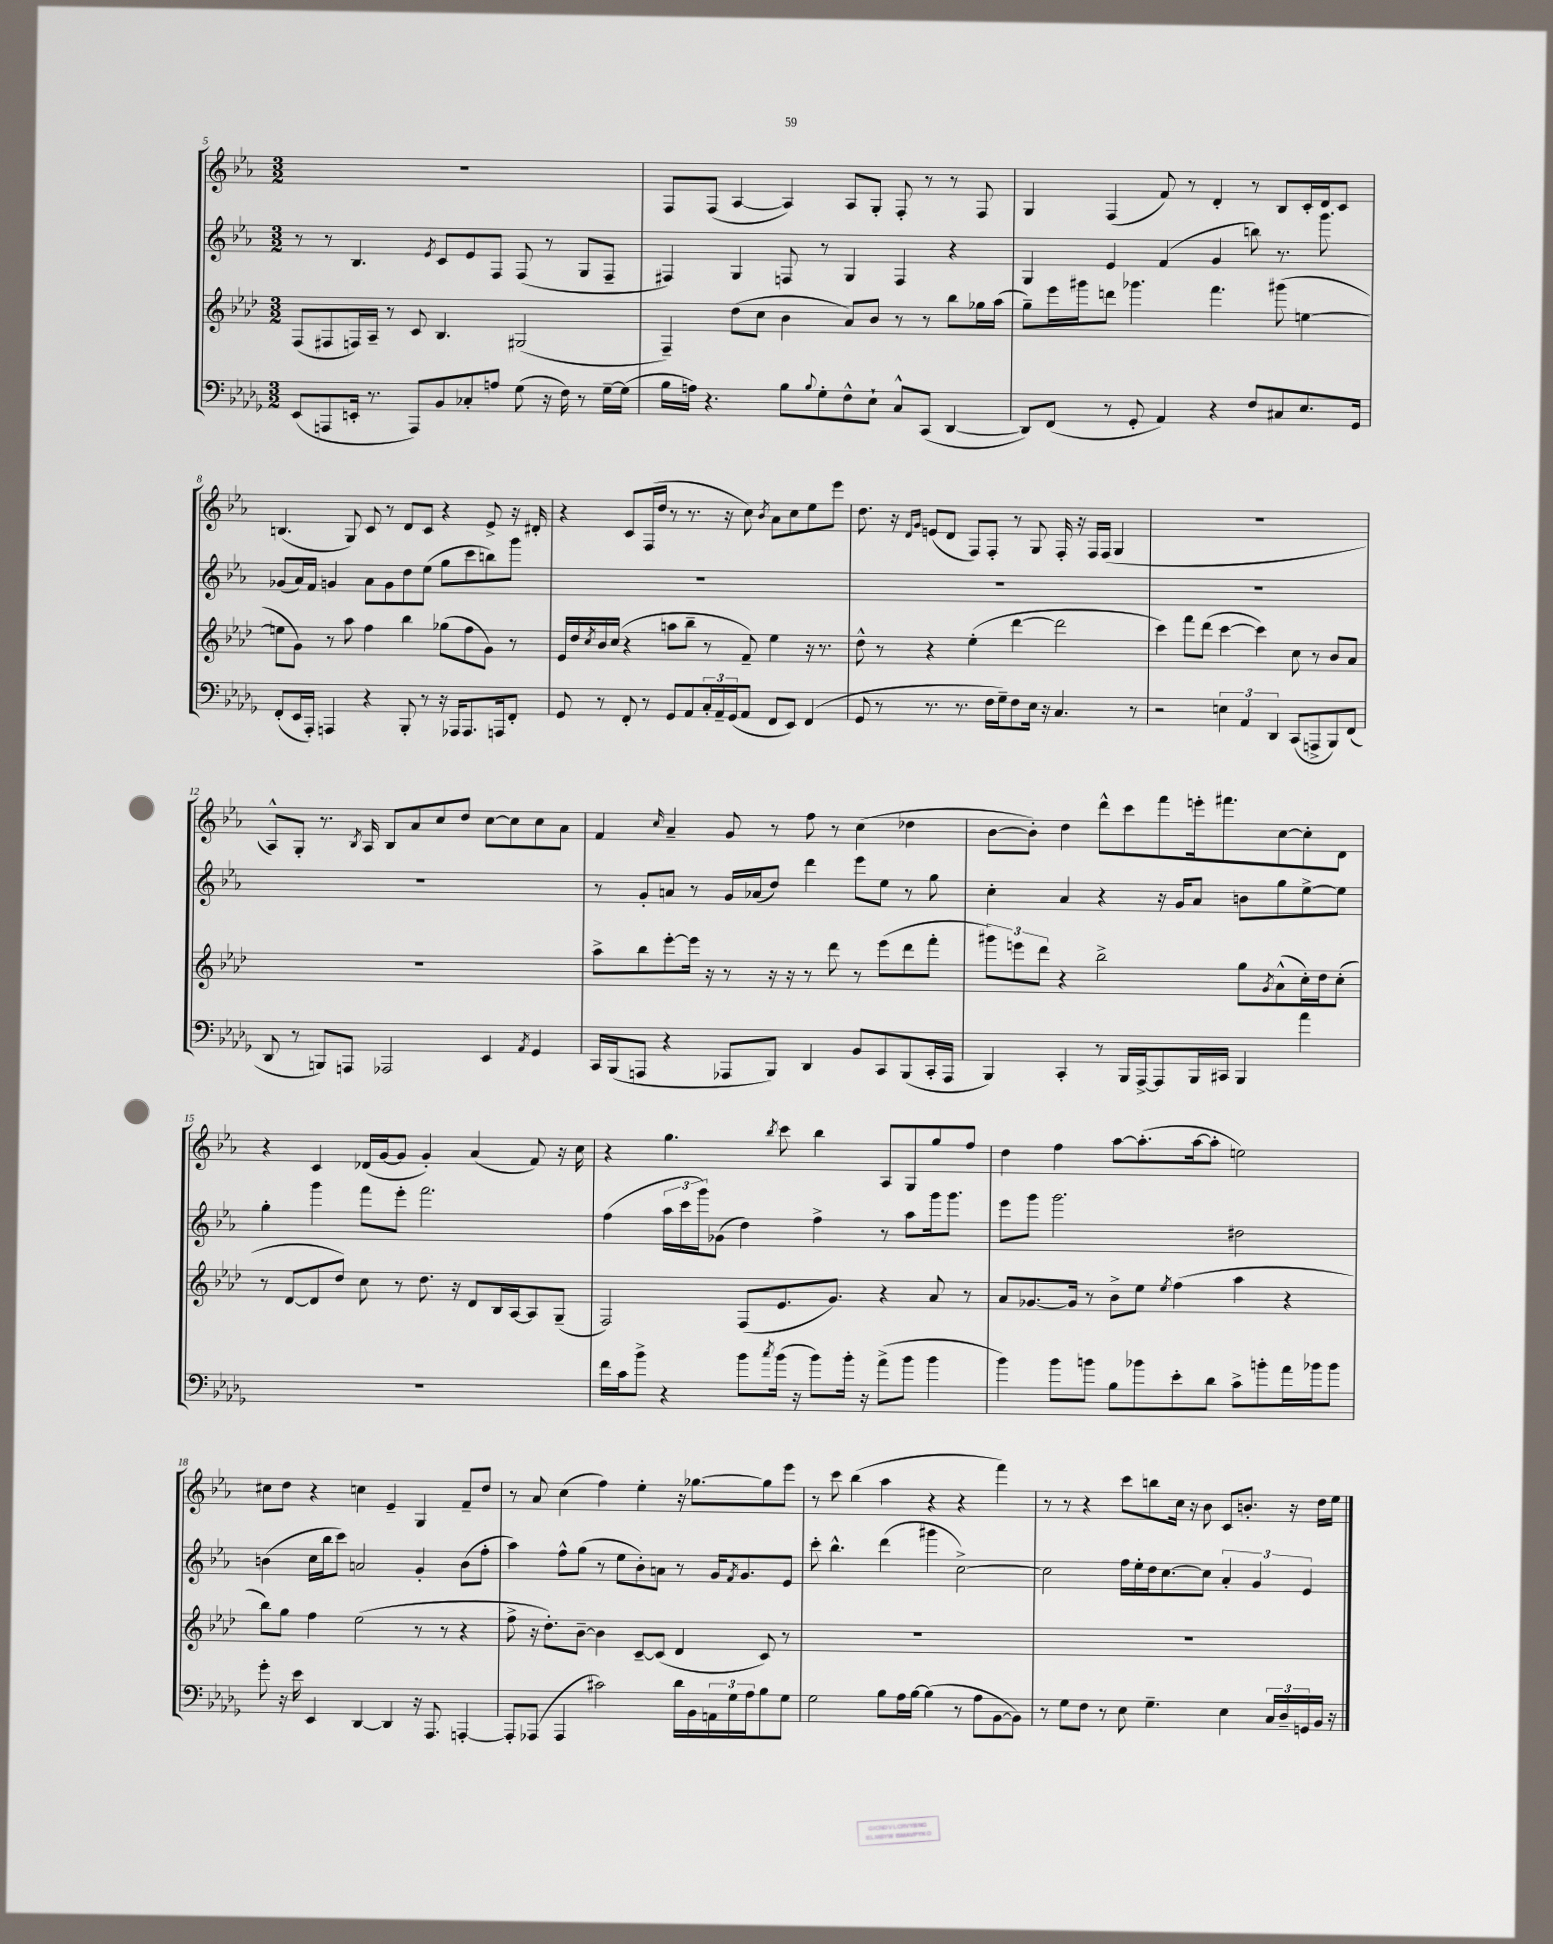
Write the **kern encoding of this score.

**kern	**kern	**kern	**kern
*staff4	*staff3	*staff2	*staff1
*clefF4	*clefG2	*clefG2	*clefG2
*k[b-e-a-d-g-]	*k[b-e-a-d-]	*k[b-e-a-]	*k[b-e-a-]
*M3/2	*M3/2	*M3/2	*M3/2
(8EE-/L	(8F/L	8r	1.r
8AAA/	8F#/	8r	.
16EE'/Jk	16F/L)	4.B-/	.
8.r	16A-~/JJ	.	.
.	8r	.	.
8AAA/L)	8c/	.	.
.	.	8qe-/	.
8BB-/	4.B-/	8c/L	.
8C-'/	.	8e-/	.
8A/J	.	8F/J	.
(8G-\	(2G#/	(8F/	.
16r	.	8r	.
16F\)	.	.	.
8r	.	8G/L	.
[16G-~\LL	.	8F~/J	.
(16G-\]JJ	.	.	.
=	=	=	=
16B-\LL	4F~/)	4F#/)	8F/L
16A\JJ)	.	.	.
4.r	.	.	(8F/J
.	(8dd-\L	4G/	[4A-/
.	8cc\J	.	.
8B-\L	4b-\	8F/	4A-/])
8qqB-/	.	.	.
8G-'\	.	8r	.
8F^^\	8a-/L)	4G/	8A-/L
8E-`\J	8b-/J	.	8G'/J
8C^^/L	8r	4F/	8F'/
(8CC/J	8r	.	8r
[4DD-/	8bb-\L	4r	8r
.	16gg-\L	.	8F/
.	(16aa-\JJ	.	.
=	=	=	=
8DD-/]L)	8gg~\L)	4G/	4G/
(8FF/J	16eee-\L	.	.
.	16ggg#\J	.	.
8r	8ddd\J	4e-/	(4F/
8GG-'/	4.ggg-\	.	.
4AA-/)	.	(4f/	8f/)
.	.	.	8r
4r	4.fff\	4g/	4d'/
8F/L	.	8bb\)	8r
8C#/	(8ggg#\	8.r	8B-/L
8.E-/	[4ee\	.	16c'/L
.	.	8.ggg\	16d/J
.	.	.	8c/J
16GG-/Jk	.	.	.
=	=	=	=
(8FF'/L	8ee\]L	(8g-/L	(4.B/
16EE-/L	8g\J)	16a-/L)	.
16AAA-'/JJ)	.	16f/JJ	.
4AAA/	8r	4g/	.
.	8aa-\	.	8G/)
4r	4ff\	8a-\L	8c/
.	.	8g\	8r
8BBB-'/	4bb-\	8dd\	8d/L
8r	.	(8ee-\J	8c/J
16r	(8gg-\L	8gg\L	4r
16AAA-/LK	.	.	.
8.AAA-/	8ff\	8ccc\	.
.	8g\J)	8bb\)	8e-^/
16AAA/k	.	.	.
8FF'/J	8r	8ggg\J	16r
.	.	.	16d#'/
=	=	=	=
8GG-/	16e-/LL	1.r	4r
.	16dd-/	.	.
.	8qcc/	.	.
8r	16b-/	.	.
.	(16cc/JJ	.	.
8FF'/	4r	.	8c/L
8r	.	.	(16F/L
.	.	.	16dd/JJ
8GG-/L	8aa\L	.	8r
8AA-/	8bb-~\J	.	8.r
24C'/L	8r	.	.
24AA-~/	.	.	.
.	.	.	16r
(24GG-/J	.	.	.
8AA-/J	8f~/)	.	8cc\)
.	.	.	8qb-/
8FF/L	4ee-\	.	8a-\L
8EE-/J)	.	.	8cc\
(4FF/	16r	.	8ee-\
.	8.r	.	.
.	.	.	8eee-\J
=	=	=	=
8GG-/	8dd-^^\	1.r	8.dd\
8r	8r	.	.
.	.	.	16r
.	.	.	16qqd/LL
.	.	.	16qqg/JJ
8.r	4r	.	(8e/L
.	.	.	8d/J
8.r	.	.	.
.	(4ee-'\	.	8F/L)
16F\LL	.	.	8F'/J
16G-~\J)	.	.	.
8F\	[4ddd-\	.	8r
16E-\Jk	.	.	8G/
16r	.	.	.
4.C/	2ddd-\]	.	16F'/
.	.	.	16r
.	.	.	16F/LL
.	.	.	(16F/JJ
.	.	.	4G/
8r	.	.	.
=	=	=	=
2r	4ccc\)	1.r	1.r
.	8fff\L	.	.
.	(8ddd-\J	.	.
6E\	[4ccc\	.	.
6AA-/	.	.	.
.	4ccc\])	.	.
6DD-/	.	.	.
(8CC/L	8cc\	.	.
8AAA^/	8r	.	.
8BBB-/)	8b-/L	.	.
(8FF/J	8a-/J	.	.
=	=	=	=
8DD-/	1.r	1.r	8A-^^/L)
8r	.	.	8G'/J
8BBB/L)	.	.	8.r
8AAA/J	.	.	.
.	.	.	8qB-/
.	.	.	16A-/
2AAA-/	.	.	8B-/L
.	.	.	8a-/
.	.	.	8cc/
.	.	.	8dd/J
4EE-/	.	.	[8cc\L
.	.	.	8cc\]
8qAA-/	.	.	.
4GG-/	.	.	8cc\
.	.	.	8a-\J
=	=	=	=
16CC/LL	8aa-^\L	8r	4f/
(16BBB-/J	.	.	.
8AAA/J	8bb-\	8g'/L	.
.	.	.	16qqcc/
4r	[8eee-'\	8a/J	4a-~/
.	16eee-\]Jk	8r	.
.	16r	.	.
8AAA-/L	8r	16g/LL	8g/
.	.	(16a-/J	.
8BBB-/J)	16r	8dd/J)	8r
.	16r	.	.
4DD-/	8r	4ddd\	8ff\
.	8ddd-\	.	8r
8BB-/L	8r	8eee-\L	(4cc\
8CC/	(8eee-\L	8ee-\J	.
(8BBB-/	8ddd-\	8r	4dd-\
16CC'/L	8fff'\J	8gg\	.
16AAA-/JJ	.	.	.
=	=	=	=
4BBB-/)	12ggg#\L)	4cc'\	[8b-\L
.	12eee\	.	.
.	.	.	8b-'\]J)
.	12ddd-\J	.	.
4CC'/	4r	4a-/	4dd\
8r	2bb-^\	4r	8ddd^^\L
16BBB-/LL	.	.	8ccc\
[16AAA-^/J	.	.	.
8AAA-/]	.	16r	8fff\
.	.	16g/LK	.
16BBB-/L	.	8a-/J	16eee'\k
16CC#/JJ	.	.	8.fff#\
4BBB-/	8gg\L	8b\L	.
.	8qg/	.	.
.	(8a-^^\	8gg\	[8cc\
4a-\	16cc'\L)	[8ee-^\	8cc'\]
.	16dd-\J	.	.
.	(8cc'\J	8ee-\]J	8d\J
=	=	=	=
1.r	8r	4gg'\	4r
.	[8d-/L	.	.
.	8d-/]	4ggg\	4c/
.	8dd-/J)	.	.
.	8cc\	8fff\L	(16d-/LL
.	.	.	[16g/J
.	8r	8eee-'\J	8g/]J
.	8.dd-\	2.fff\	4g'/)
.	16r	.	.
.	8d-/L	.	(4a-/
.	16B-/L	.	.
.	[16A-/J	.	.
.	8A-/]	.	8f/)
.	(8G~/J	.	16r
.	.	.	16cc\
=	=	=	=
16f\LL	2F/)	(4ff\	4r
16c\J	.	.	.
8b-^\J	.	.	.
4r	.	24aa-\LL	4.gg\
.	.	24ccc\	.
.	.	24ggg\J)	.
.	.	(8g-\J	.
8b-\L	(8F/L	4dd\)	.
8qcc/	.	.	8qbb-/
(16b-\Jk	8.e-/	.	8ccc\
16r	.	.	.
8b-\L)	.	4ff^\	4bb-\
.	8.g/J)	.	.
16b-'\Jk	.	.	.
16r	.	.	.
(8a-^\L	4r	8r	8A-/L
8b-\J	.	8aa-\L	8G/
4b-\	8a-/	16ggg\k	8gg/
.	.	8.ggg\J	.
.	8r	.	8ff/J
=	=	=	=
4b-\)	8a-/L	8eee-\L	4dd\
.	[8.g-/	8ggg\J	.
8b-\L	.	2.ggg\	4ff\
.	16g-/]Jk	.	.
8b\J	8r	.	.
8B-\L	8b-^\L	.	[8aa-\L
8b-\	8ee-\J	.	(8.aa-'\]
.	8qee-/	.	.
8e-'\	(4ff\	.	.
.	.	.	[16aa-\k
8d-\J	.	.	8aa-'\]J
8c^\L	4aa-\	2dd#\	2ee\)
8b'\	.	.	.
16a-\L	4r	.	.
16b-\J	.	.	.
8b-\J	.	.	.
=	=	=	=
8g-'\	8bb-\L)	(4b\	8cc#\L
16r	8gg\J	.	8dd\J
16e-\	.	.	.
4EE-/	4ff\	16cc\LL	4r
.	.	16bb-\J	.
.	.	8ccc\J)	.
[4DD-/	(2ee-\	2a/	4cc\
4DD-/]	.	.	4e-~/
16r	8r	4g'/	4G/
8.AAA-/	.	.	.
.	8r	.	.
[4AAA'/	4r	(8b\L	8f~/L
.	.	8ff'\J	8dd/J
=	=	=	=
8AAA'/]L	8ff^\	4aa-\)	8r
(8AAA-/J	16r	.	8a-/
.	8.dd-'\L)	.	.
4AAA-/	.	8ff^^\L	(4cc\
.	[8b-~\J	(8gg\J	.
2c#\)	4b-\]	8r	4ff\)
.	.	8ee-\L	.
.	[8c~/L	8b-'\)	4ee-'\
.	(8c/]J	8a\J	.
16d-\LL	4d-/	8r	16r
16BB-\	.	.	[8.gg-\L
24AA\	.	16g/LK	.
24G-\	.	.	.
.	.	8qf/	.
.	.	8.g/	.
24A-\J	.	.	.
8B-\	8c/)	.	8gg-\]
8G-\J	8r	8e-/J	8eee-\J
=	=	=	=
2G-\	1.r	8ccc'\	8r
.	.	4.bb-^^\	8ccc\
.	.	.	(4bb-\
8B-\L	.	(4ddd\	4aa-\
16A-\L	.	.	.
[16B-\JJ	.	.	.
(4B-\]	.	4ggg#\	4r
8r	.	[2cc^\)	4r
8A-\L	.	.	.
[8BB-\	.	.	4fff\)
8BB-\]J)	.	.	.
=	=	=	=
8r	1.r	2cc\]	8r
8G-\L	.	.	8r
8F\J	.	.	4r
8r	.	.	.
8E-\	.	16ff\LL	8ccc\L
.	.	16ee-'\	.
4.G-~\	.	16dd\J	8bb\
.	.	[8.cc\	.
.	.	.	16cc\Jk
.	.	.	16r
.	.	8cc\]J	8b-\
4E-\	.	6a-'/	8c/L
.	.	.	8.b'/J
.	.	6g/	.
24C/LL	.	.	.
24D-~/	.	.	.
.	.	.	16r
24GG/	.	6e-/	.
16BB-/JJ	.	.	16dd\LL
16r	.	.	16ee-\JJ
==	==	==	==
*-	*-	*-	*-
